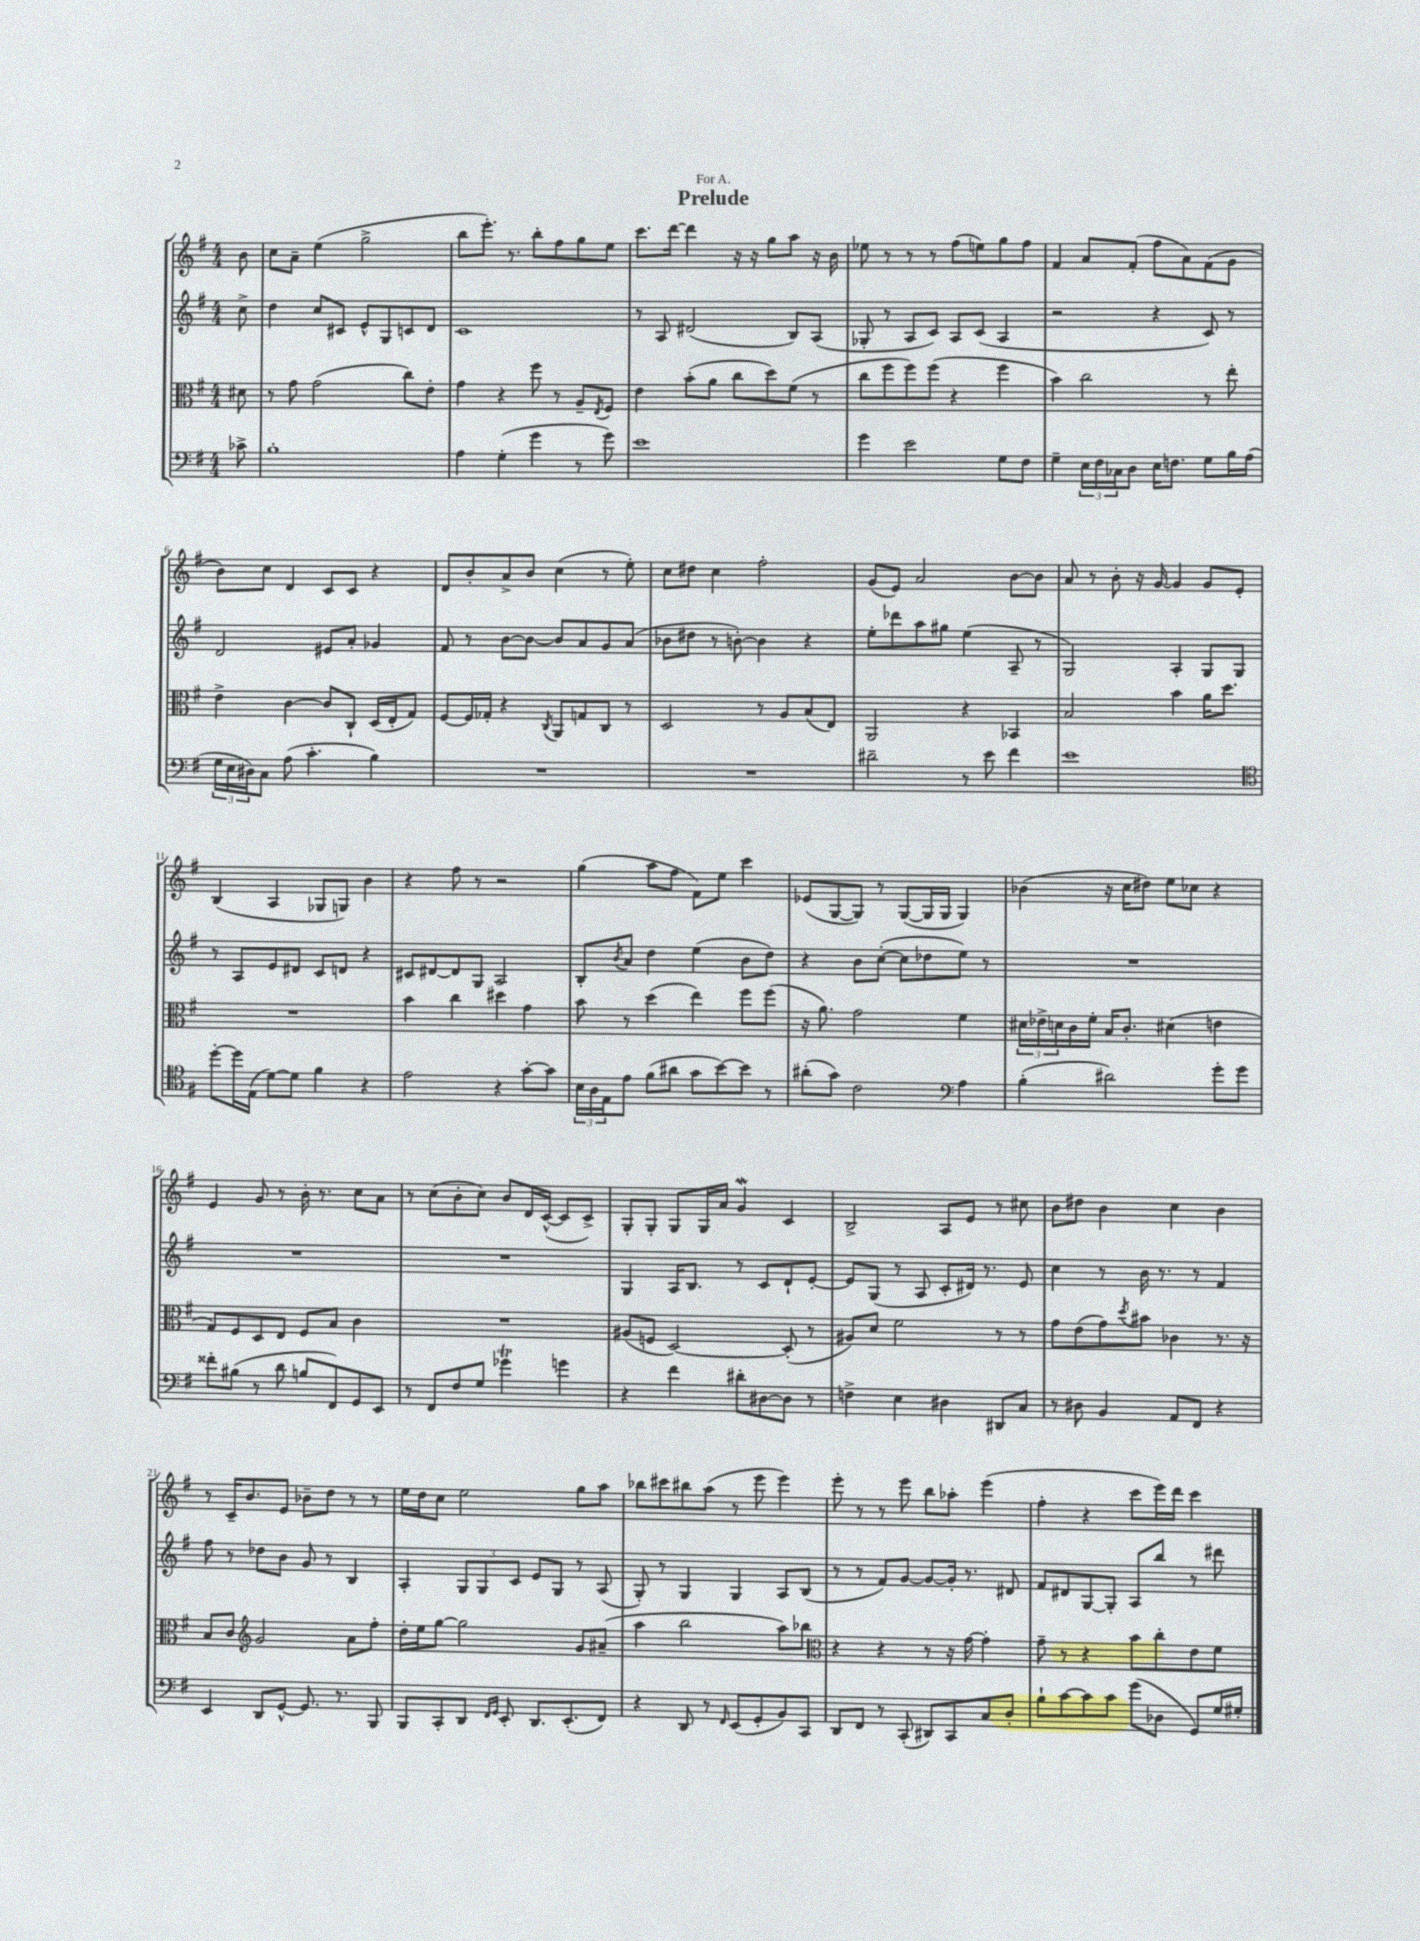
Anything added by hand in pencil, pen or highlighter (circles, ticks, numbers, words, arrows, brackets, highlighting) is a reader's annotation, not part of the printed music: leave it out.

**kern	**kern	**kern	**kern
*staff4	*staff3	*staff2	*staff1
*clefF4	*clefC3	*clefG2	*clefG2
*k[f#]	*k[f#]	*k[f#]	*k[f#]
*M4/4	*M4/4	*M4/4	*M4/4
8c-^	8d#	8cc^	8b
=	=	=	=
1B'	8r	4dd	8cc
.	8g	.	8a~
.	(2g	8cc	(4ee
.	.	8c#	.
.	.	8e^^	2gg^
.	.	8G	.
.	8cc)	8c	.
.	8e'	8d	.
=	=	=	=
4A	4g	1c	8bb
.	.	.	8.eee')
(4G'	4r	.	.
.	.	.	8.r
4g	8ff#	.	8bb'
.	8r	.	8ff#
8r	8A~	.	8gg
.	8qE	.	.
8g)	8F#	.	8ee
=	=	=	=
1e	4e	8r	8.ccc
.	.	8A	.
.	.	.	[16ddd
.	(8b'	(2d#	4ddd]
.	8a	.	.
.	8cc	.	16r
.	.	.	16r
.	8dd)	.	8gg
.	(8f#	8B)	8aa
.	8r	(8A	16r
.	.	.	16b
=	=	=	=
4g	8cc	8G-'	8ee-
.	8ff#	8r	8r
2e	8ff#)	8A	8r
.	(8ff#	8c)	8r
.	4r	8A	(8ff#
.	.	(8c	8ee)
8G	4ff#	4A	8gg
8F#	.	.	8ff#
=	=	=	=
4G~	4b)	2r	4f#
24E	2cc	.	8a
24F#	.	.	.
24C-	.	.	.
8D	.	.	(8f#'
16E	.	4r	8ff#
8.F	.	.	.
.	.	.	8a)
8G	8r	8c)	(8f#
16B	8ee'	8r	8g
(16A	.	.	.
=	=	=	=
24G	4e^	2d	8b)
24E	.	.	.
24D#)	.	.	.
8C	.	.	8cc
(8A	[4c	.	4d
4.c'	.	.	.
.	8c]	8e#	8c
.	8C`	8a'	8c
4B)	(16D	4g-	4r
.	16E'	.	.
.	8G)	.	.
=	=	=	=
1r	[8F#	8f#	8d
.	16F#]	8r	8b'
.	16G-'	.	.
.	4r	[8b	8a^
.	.	8b_	8b
.	8qC	.	.
.	8AA	8b]	(4cc
.	8G	8a	.
.	8C	8g	8r
.	8r	(8a	8ee')
=	=	=	=
1r	2D	8b-	8cc
.	.	8dd#	8dd#
.	.	8r	4cc
.	.	[8b')	.
.	8r	4b]	2ff#'
.	8A	.	.
.	(8B	4r	.
.	8E)	.	.
=	=	=	=
2d#~	2AA	8ee'	(8g
.	.	8ddd-	8e)
.	.	8aa	2a
.	.	8gg#	.
8r	4r	(4ee	.
8e	.	.	.
4f#	4BB-	8A~	[8b
.	.	8r	8b]
=	=	=	=
1e	2B	2G)	8a
.	.	.	8r
.	.	.	8b'
.	.	.	16r
.	.	.	[16g
.	4b	4A'	4g]
.	16a	8G	8g
.	8.dd	.	.
.	.	8G	8e'
=	=	=	=
*clefC4	*	*	*
[8dd'	1r	8r	(4B
16dd]	.	8A	.
(16E	.	.	.
[8d)	.	8e	4A
8d]	.	8d#	.
4f#	.	8c	8G-
.	.	8d	8G)
4r	.	4r	4b
=	=	=	=
2e	4b	8c#	4r
.	.	[8d#	.
.	4cc	8d#]	8ff#
.	.	8G	8r
4r	4dd#	2A	2r
[8g'	4g	.	.
8g]	.	.	.
=	=	=	=
24B	8b	8B'	(4gg
24A	.	.	.
24E	.	.	.
.	.	8qb	.
8e	8r	8a	.
(8f#	(4dd	4dd	8aa
8a#	.	.	8ff#
8g	4ee)	(4ee	8f#)
[8b)	.	.	8ee
8b]	8ff#	8b	4ccc
8r	(8ff#	8dd)	.
=	=	=	=
(8a#'	16r	4r	(8e-
.	8.a)	.	.
8g)	.	.	[8G
2c	2g	8b	8G])
.	.	([8cc'	8r
.	.	8cc]	([8G
.	.	8dd-	16G]
.	.	.	16G
*clefF4	*	*	*
4A	4f#	8ee)	4G)
.	.	8r	.
=	=	=	=
(4B'	24d#	1r	(4b-
.	24e-^	.	.
.	24d	.	.
.	16c	.	.
.	16f#'	.	.
2d#)	16B	.	16r
.	8.c'	.	16cc
.	.	.	8dd#)
.	(4d#	.	8ee
.	.	.	8cc-
8g'	4e	.	4r
8g	.	.	.
=	=	=	=
8f##'	8G)	1r	4e
(8B#	8F#	.	.
8r	8D	.	8g
8d	8E	.	8r
8B	8F#	.	16b'
.	.	.	8.r
8FF#)	8B	.	.
8GG	4c	.	8cc
8EE	.	.	8a
=	=	=	=
8r	1r	1r	8r
8FF#	.	.	(8cc
8F#	.	.	8b'
8G	.	.	8cc)
4g-	.	.	8b
.	.	.	16d
.	.	.	([16c^^
4g	.	.	8c]
.	.	.	8c^)
=	=	=	=
4r	(8A#	4G	8G'
.	8F	.	8G'
4f#	[2D)	16A	8G
.	.	8.B	.
.	.	.	16G
.	.	.	16a
8d#'	.	8r	4g
[8D#	.	8c	.
8D#]	(8D']	8d`	4c
8r	8r	[8e'	.
=	=	=	=
4F^	8A#)	8e]	2B^
.	8d	(8G	.
4E	2f#	8r	.
.	.	8A	.
4D#	.	8c'	8A
.	.	16d#)	8e
.	.	8.r	.
8DD#	8r	.	8r
8C	8r	8e	8cc#
=	=	=	=
8r	8g	4cc	8b
8D#	(8e	.	8dd#
4BB	8g)	8r	4b
.	8qdd	.	.
.	8b#	16b	.
.	.	8.r	.
8AA	4c-	.	4cc
8FF#	.	8r	.
4r	8.r	4f#	4b
.	16r	.	.
=	=	=	=
4EE	8B	8ff#	8r
.	8c	8r	16c~
.	.	.	8.b
*	*clefG2	*	*
8DD	2g	8dd-	.
[8GG^^	.	8b	8e
8.GG]	.	8g	8b-~
.	.	8r	8dd
8.r	.	.	.
.	8a	4B	8r
8BBB	8ff#'	.	8r
=	=	=	=
8BBB	16dd'	4A'	16ee
.	16ee	.	16dd
8CC'	[8gg	.	8cc
8DD	2gg]	12G	2ee
.	.	12G	.
16qqFF#	.	.	.
16qqGG	.	.	.
8EE'	.	.	.
.	.	12c	.
8.DD	.	8e	.
.	.	8G	.
(8.EE'	.	.	.
.	8g	8r	8gg
8FF#)	(8a#~	(8A	8aa
=	=	=	=
4r	4aa	8G')	8bb-
.	.	8r	8ccc#
8DD	2bb	4G	8bb#
8r	.	.	(8aa
16qqFF#	.	.	.
(8EE	.	4G	8r
8GG'	.	.	8eee
8BB)	8aa)	8A	4eee)
8CC	8bb-	(8B	.
=	=	=	=
*	*clefC3	*	*
8DD	4r	8r	8eee'
8FF#	.	8r	8r
8r	4r	8f#)	8r
(8CC'	.	[8g	8eee
8DD#)	8r	8g_	8bb
8CC	16r	16g']	8aa-'
.	[16g	8.r	.
8C	4g']	.	(4eee
8D'	.	8d#	.
=	=	=	=
8B`	8g~	8f#	4ff#'
[8c	8r	8d#	.
8c]	4r	[8G	4r
8c	.	8G']	.
(8g	8b	8A	8ccc
8D-	8cc'	8bb	16eee)
.	.	.	16ddd
8GG)	8e	8r	4ccc
16G	8f#	8ddd#	.
16G#'	.	.	.
==	==	==	==
*-	*-	*-	*-
